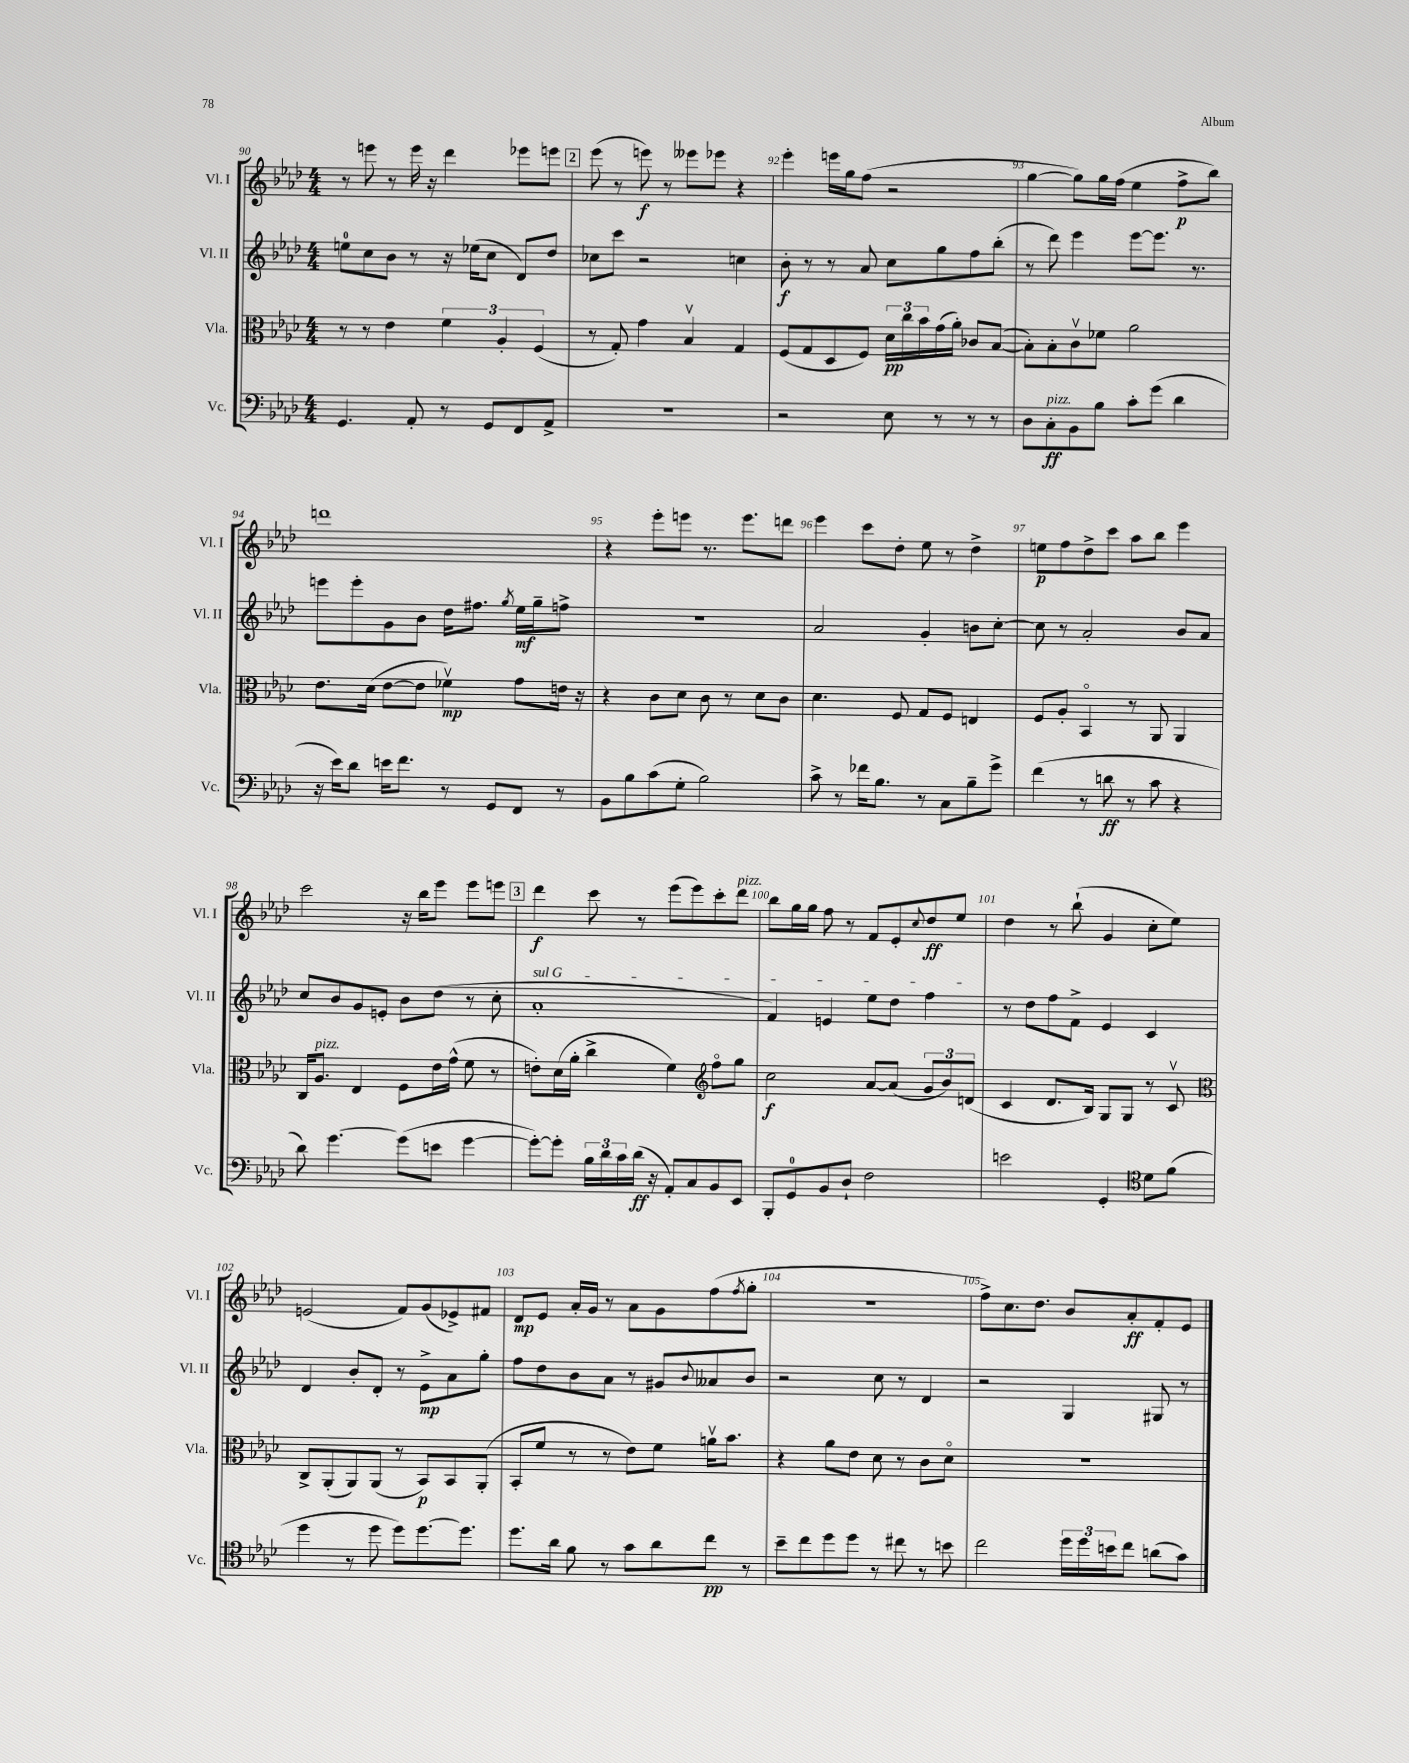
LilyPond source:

<<
\new StaffGroup <<
\new Staff = "s0" \with { instrumentName = "Vl. I" shortInstrumentName = "Vl. I" } {
    \clef treble \key aes \major \numericTimeSignature \time 4/4
    r8 e'''8 r8 e'''16 r16 des'''4 ees'''8 e'''8 |
    \mark \markup { \box "2" } ees'''8( r8 e'''8\f) r8 eeses'''8 ees'''8 r4 |
    ees'''4-. e'''16 g''16 f''8( r2 |
    g''4~ g''8) g''16 f''16( ees''4 f''8->\p bes''8) |
    d'''1 |
    r4 ees'''8-. e'''8 r8. e'''8. d'''8 |
    ees'''4 c'''8 des''8-. ees''8 r8 des''4-> |
    e''8\p f''8 des''8-> c'''8 aes''8 bes''8 ees'''4 |
    c'''2 r16 bes''16 ees'''8 ees'''8 e'''8 |
    \mark \markup { \box "3" } des'''4\f c'''8 r8 ees'''8( ees'''8) c'''8-. des'''8^\markup { \italic "pizz." } |
    bes''8 g''16 g''16 f''8 r8 f'8 ees'8-. \appoggiatura { c''8 } des''8\ff ees''8 |
    des''4 r8 bes''8-!( g'4 c''8-. ees''8) |
    e'2( f'8) g'8( ees'8->) fis'8 |
    des'8\mp ees'8 aes'16-. g'16 r8 aes'8 g'8 f''8( \acciaccatura { f''8 } g''8-. |
    R1 |
    f''8->) c''8. des''8. bes'8 aes'8-.\ff f'8-. ees'8 \bar "|." |
}
\new Staff = "s1" \with { instrumentName = "Vl. II" shortInstrumentName = "Vl. II" } {
    \clef treble \key aes \major \numericTimeSignature \time 4/4
    e''8-0 c''8 bes'8 r8 r16 ees''16( c''8 des'8) des''8 |
    \mark \markup { \box "2" } ces''8 c'''8 r2 c''4 |
    bes'8-.\f r8 r8 aes'8 c''8 g''8 f''8 bes''8-.( |
    r8 des'''8) ees'''4 ees'''8~ ees'''8. r8. |
    e'''8 e'''8-. g'8 bes'8 des''16 fis''8. \acciaccatura { g''8 } ees''16\mf g''16-- f''8-> |
    R1 |
    aes'2 g'4-. b'8 c''8~-. |
    c''8 r8 aes'2-. bes'8 aes'8 |
    c''8 bes'8 g'8 e'8-. bes'8 des''8( r8 c''8-. |
    \mark \markup { \box "3" } \once \override TextSpanner.bound-details.left.text = \markup { \italic "sul G" } aes'1-.\startTextSpan |
    f'4) e'4 ees''8 des''8 f''4\stopTextSpan |
    r8 des''8 f''8 f'8-> ees'4 c'4 |
    des'4 bes'8-. des'8-. r8 ees'8->\mp aes'8 g''8-. |
    f''8 des''8 bes'8 aes'8 r8 gis'8 \appoggiatura { bes'8 } aeses'8 bes'8 |
    r2 c''8 r8 des'4 |
    r2 g4 gis8 r8 \bar "|." |
}
\new Staff = "s2" \with { instrumentName = "Vla." shortInstrumentName = "Vla." } {
    \clef alto \key aes \major \numericTimeSignature \time 4/4
    r8 r8 ees'4 \tuplet 3/2 { f'4 aes4-. f4( } |
    \mark \markup { \box "2" } r8 g8-.) g'4 bes4\upbow g4 |
    f8( g8 des8 f8) \tuplet 3/2 { des'16\pp c''16 bes'16 } g'16( aes'16-.) ces'8 bes8~( |
    bes8-.) bes8-. c'8\upbow fes'8 aes'2 |
    ees'8. des'16( ees'8~ ees'8 fes'4\upbow\mp) g'8 e'16 r16 |
    r4 c'8 des'8 c'8 r8 des'8 c'8 |
    des'4. f8 g8 f8 e4 |
    f8 aes8-. bes,4\flageolet r8 aes,8 aes,4 |
    c16 aes8.^\markup { \italic "pizz." } ees4 f8 ees'16 g'16-^( f'8 r8 |
    \mark \markup { \box "3" } e'8-.) des'16( aes'16-. c''4-> f'4) \clef treble f''8\flageolet g''8 |
    c''2\f aes'8~ aes'8( \tuplet 3/2 { g'8 bes'8) d'8( } |
    c'4 des'8. bes16) g8 g8 r8 c'8\upbow |
    \clef alto c8-> aes,8-.( aes,8) aes,8( r8 bes,8\p) bes,8 aes,8-.( |
    bes,8-. f'8 r8 r8 ees'8) f'8 a'16\upbow bes'8. |
    r4 aes'8 ees'8 des'8 r8 c'8 des'8\flageolet |
    R1 \bar "|." |
}
\new Staff = "s3" \with { instrumentName = "Vc." shortInstrumentName = "Vc." } {
    \clef bass \key aes \major \numericTimeSignature \time 4/4
    g,4. aes,8-. r8 g,8 f,8 aes,8-> |
    \mark \markup { \box "2" } r1 |
    r2 ees8 r8 r8 r8 |
    des8 c8-.\ff^\markup { \italic "pizz." } bes,8 bes8 c'8-. g'8( des'4 |
    r16 ees'16) des'8 e'16 f'8. r8 g,8 f,8 r8 |
    bes,8 bes8 c'8( g8-. bes2) |
    c'8-> r8 fes'16 bes8. r8 c8 bes8-- g'8-> |
    f'4( r8 d'8\ff r8 c'8 r4 |
    des'8) g'4.~ g'8( e'8 g'4~ |
    \mark \markup { \box "3" } g'8~-.) g'8-. \tuplet 3/2 { bes16 des'16 c'16 } des'16\ff( r16 aes,8-.) c8 bes,8 ees,8 |
    bes,,8-. g,8-0 bes,8 des8-! f2 |
    e'2 g,4-. \clef tenor des'8 f'8( |
    des''4 r8 des''8 des''8) des''8.~ des''8. |
    des''8. aes'16 f'8 r8 g'8 aes'8 c''8\pp r8 |
    bes'8-- c''8 des''8 des''8 r8 cis''8 r8 b'8 |
    c''2 \tuplet 3/2 { des''16 des''16 b'16 } c''8 a'8( g'8) \bar "|." |
}
>>
>>
\layout { \context { \Score currentBarNumber = #90 \override BarNumber.break-visibility = ##(#f #t #t) barNumberVisibility = #all-bar-numbers-visible } }
